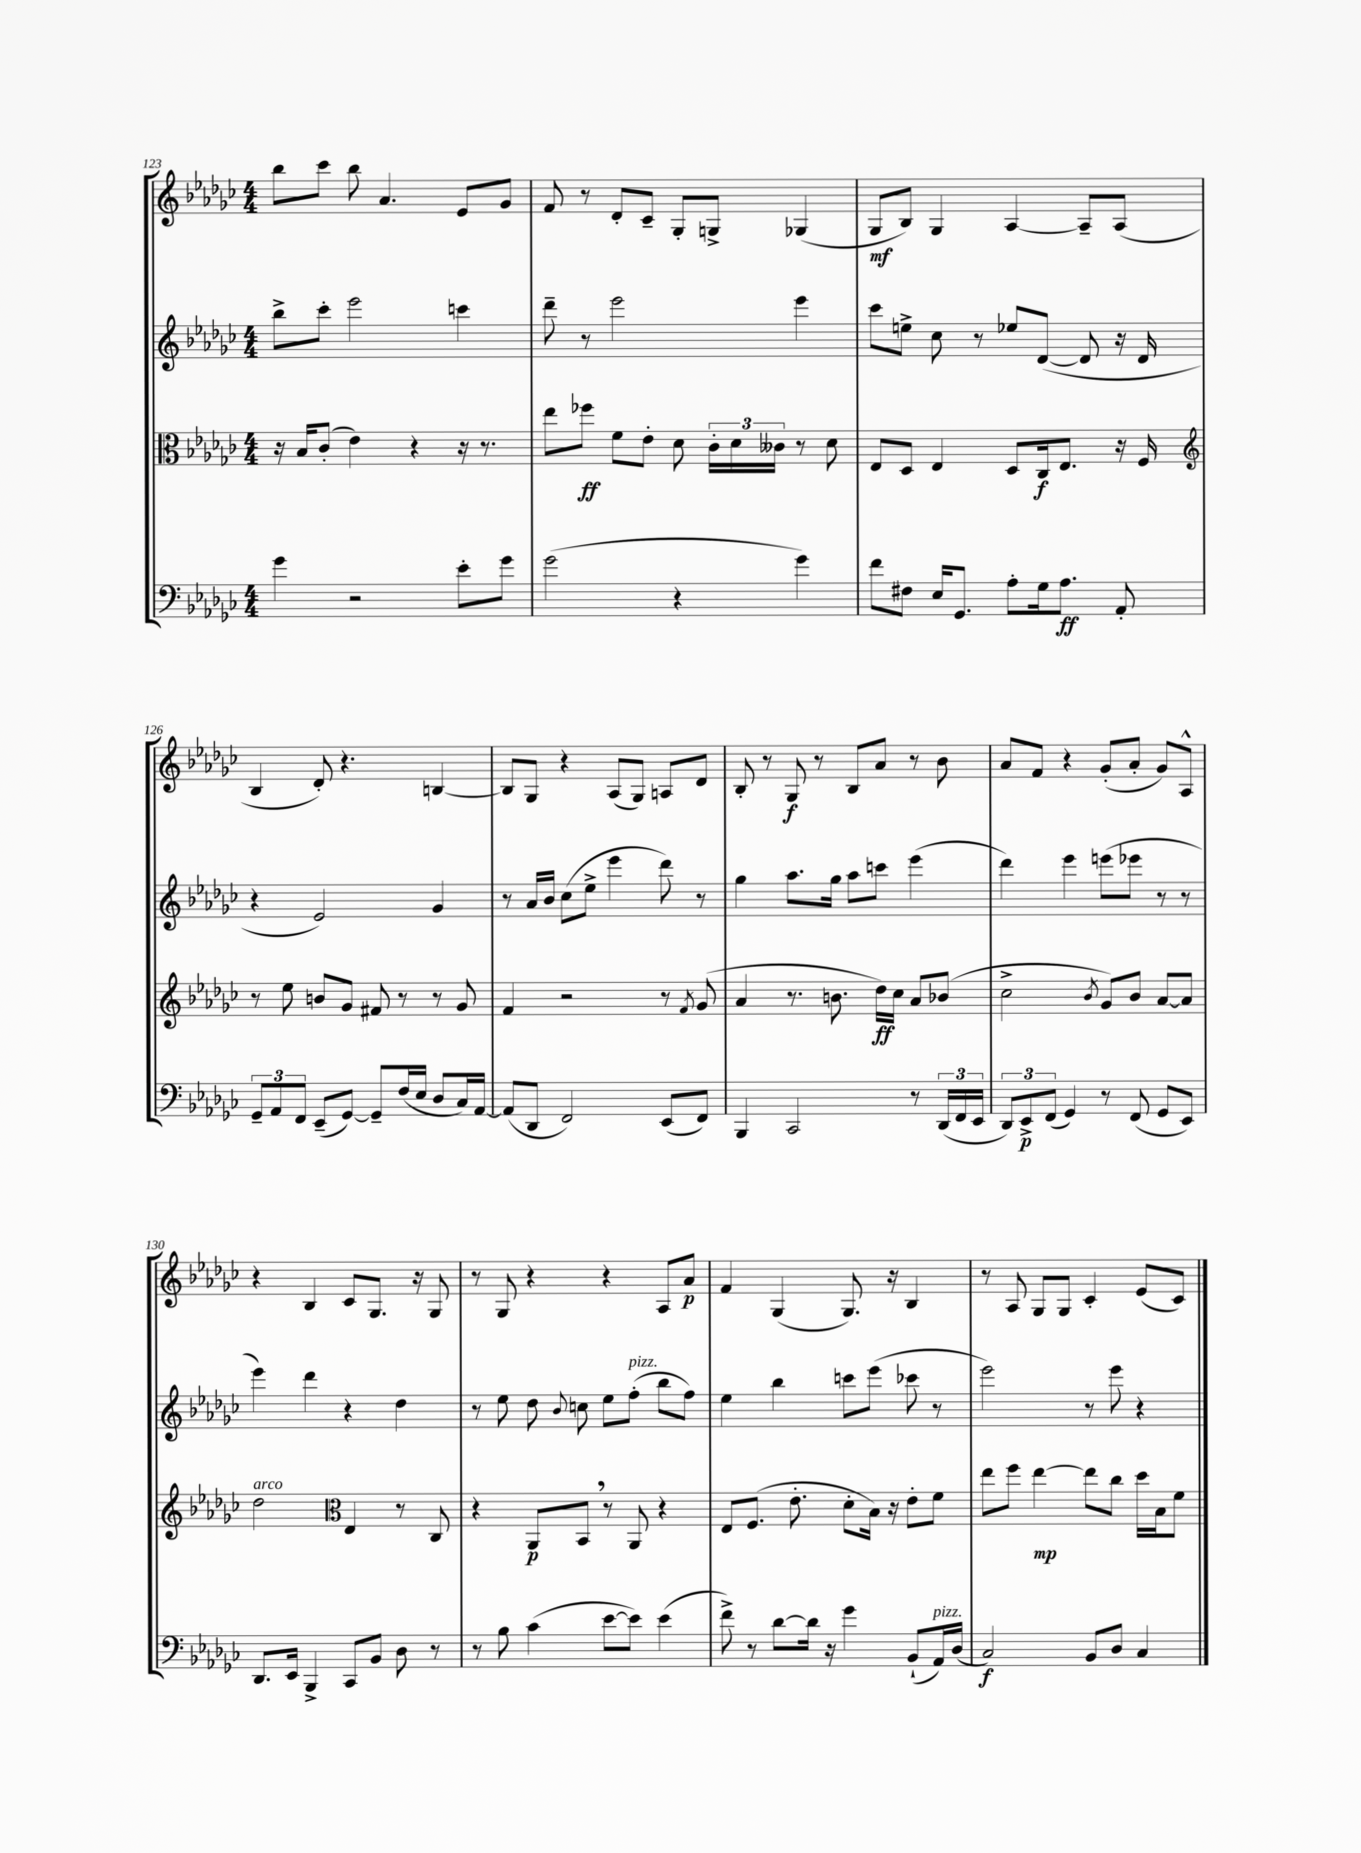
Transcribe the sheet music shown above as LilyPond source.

<<
\new StaffGroup <<
\new Staff = "s0" {
    \clef treble \key ges \major \numericTimeSignature \time 4/4
    \autoBeamOff bes''8[ ces'''8] bes''8 aes'4. ees'8[ ges'8] |
    f'8 r8 des'8[-. ces'8]-- ges8[-. g8]-> ges4( |
    ges8[\mf bes8]) ges4 aes4~ aes8[-- aes8]( |
    bes4 des'8-.) r4. b4~ |
    b8[ ges8] r4 aes8[( ges8]) a8[ des'8] |
    bes8-. r8 ges8\f r8 bes8[ aes'8] r8 bes'8 |
    aes'8[ f'8] r4 ges'8[-.( aes'8]-. ges'8[) aes8]-^ |
    r4 bes4 ces'8[ ges8.] r16 ges8 |
    r8 ges8 r4 r4 aes8[ aes'8]\p |
    f'4 ges4( ges8.) r16 bes4 |
    r8 aes8 ges8[ ges8] ces'4-. ees'8[( ces'8]) \bar "|." |
}
\new Staff = "s1" {
    \clef treble \key ges \major \numericTimeSignature \time 4/4
    \autoBeamOff bes''8[-> ces'''8]-. ees'''2 c'''4 |
    des'''8-- r8 ees'''2 ees'''4 |
    ces'''8[ e''8]-> ces''8 r8 ees''8[ des'8]~( des'8 r16 des'16 |
    r4 ees'2) ges'4 |
    r8 aes'16[ bes'16] ces''8[( ees''8]-> ees'''4 des'''8) r8 |
    ges''4 aes''8.[ ges''16] aes''8[ c'''8] ees'''4( |
    des'''4) ees'''4 e'''8[( ees'''8] r8 r8 |
    ees'''4) des'''4 r4 des''4 |
    r8 ees''8 des''8 \appoggiatura { bes'8 } c''8 ees''8[ f''8]-.^\markup { \italic "pizz." }( bes''8[ f''8]) |
    ees''4 bes''4 c'''8[ ees'''8]( ces'''8 r8 |
    ees'''2) r8 ees'''8 r4 \bar "|." |
}
\new Staff = "s2" {
    \clef alto \key ges \major \numericTimeSignature \time 4/4
    \autoBeamOff r16 bes16[ ces'8]-.( ees'4) r4 r16 r8. |
    ees''8[ fes''8]\ff f'8[ ees'8]-. des'8 \tuplet 3/2 { ces'16[-. des'16 ceses'16] } r8 des'8 |
    ees8[ des8] ees4 des8[ ces16\f ees8.] r16 f16 |
    \clef treble r8 ees''8 b'8[ ges'8] fis'8 r8 r8 ges'8 |
    f'4 r2 r8 \acciaccatura { f'8 } ges'8( |
    aes'4 r8. b'8. des''16[\ff) ces''16] aes'8[ bes'8]( |
    ces''2-> \acciaccatura { bes'8 } ges'8[) bes'8] aes'8[~ aes'8] |
    des''2^\markup { \italic "arco" } \clef alto ees4 r8 ces8 |
    r4 aes,8[\p bes,8] \breathe r8 aes,8 r4 |
    ees8[ f8.]( ees'8.-. des'8[-. bes16]) r16 ees'8[-. f'8] |
    ees''8[ f''8] ees''4~\mp ees''8[ ces''8] des''16[ bes16 f'8] \bar "|." |
}
\new Staff = "s3" {
    \clef bass \key ges \major \numericTimeSignature \time 4/4
    \autoBeamOff ges'4 r2 ees'8[-. ges'8] |
    ges'2( r4 ges'4) |
    f'8[ fis8] ees16[ ges,8.] aes8[-. ges16 aes8.]\ff aes,8-. |
    \tuplet 3/2 { ges,8[-- aes,8 f,8] } ees,8[--( ges,8]~) ges,8[-- f16( ees16] des8[ ces16) aes,16]~ |
    aes,8[( des,8] f,2) ees,8[( f,8]) |
    bes,,4 ces,2 r8 \tuplet 3/2 { des,16[( f,16 ees,16] } |
    \tuplet 3/2 { des,8[) ees,8->\p f,8]( } ges,4) r8 f,8( ges,8[ ees,8]) |
    des,8.[ ees,16] bes,,4-> ces,8[ bes,8] des8 r8 |
    r8 bes8 ces'4( ees'8[~ ees'8]) ees'4( |
    f'8->) r8 des'8[~ des'16] r16 ges'4 bes,8[-!( aes,16^\markup { \italic "pizz." }) des16]( |
    ces2\f) bes,8[ des8] ces4 \bar "|." |
}
>>
>>
\layout { \context { \Score currentBarNumber = #123 } }
